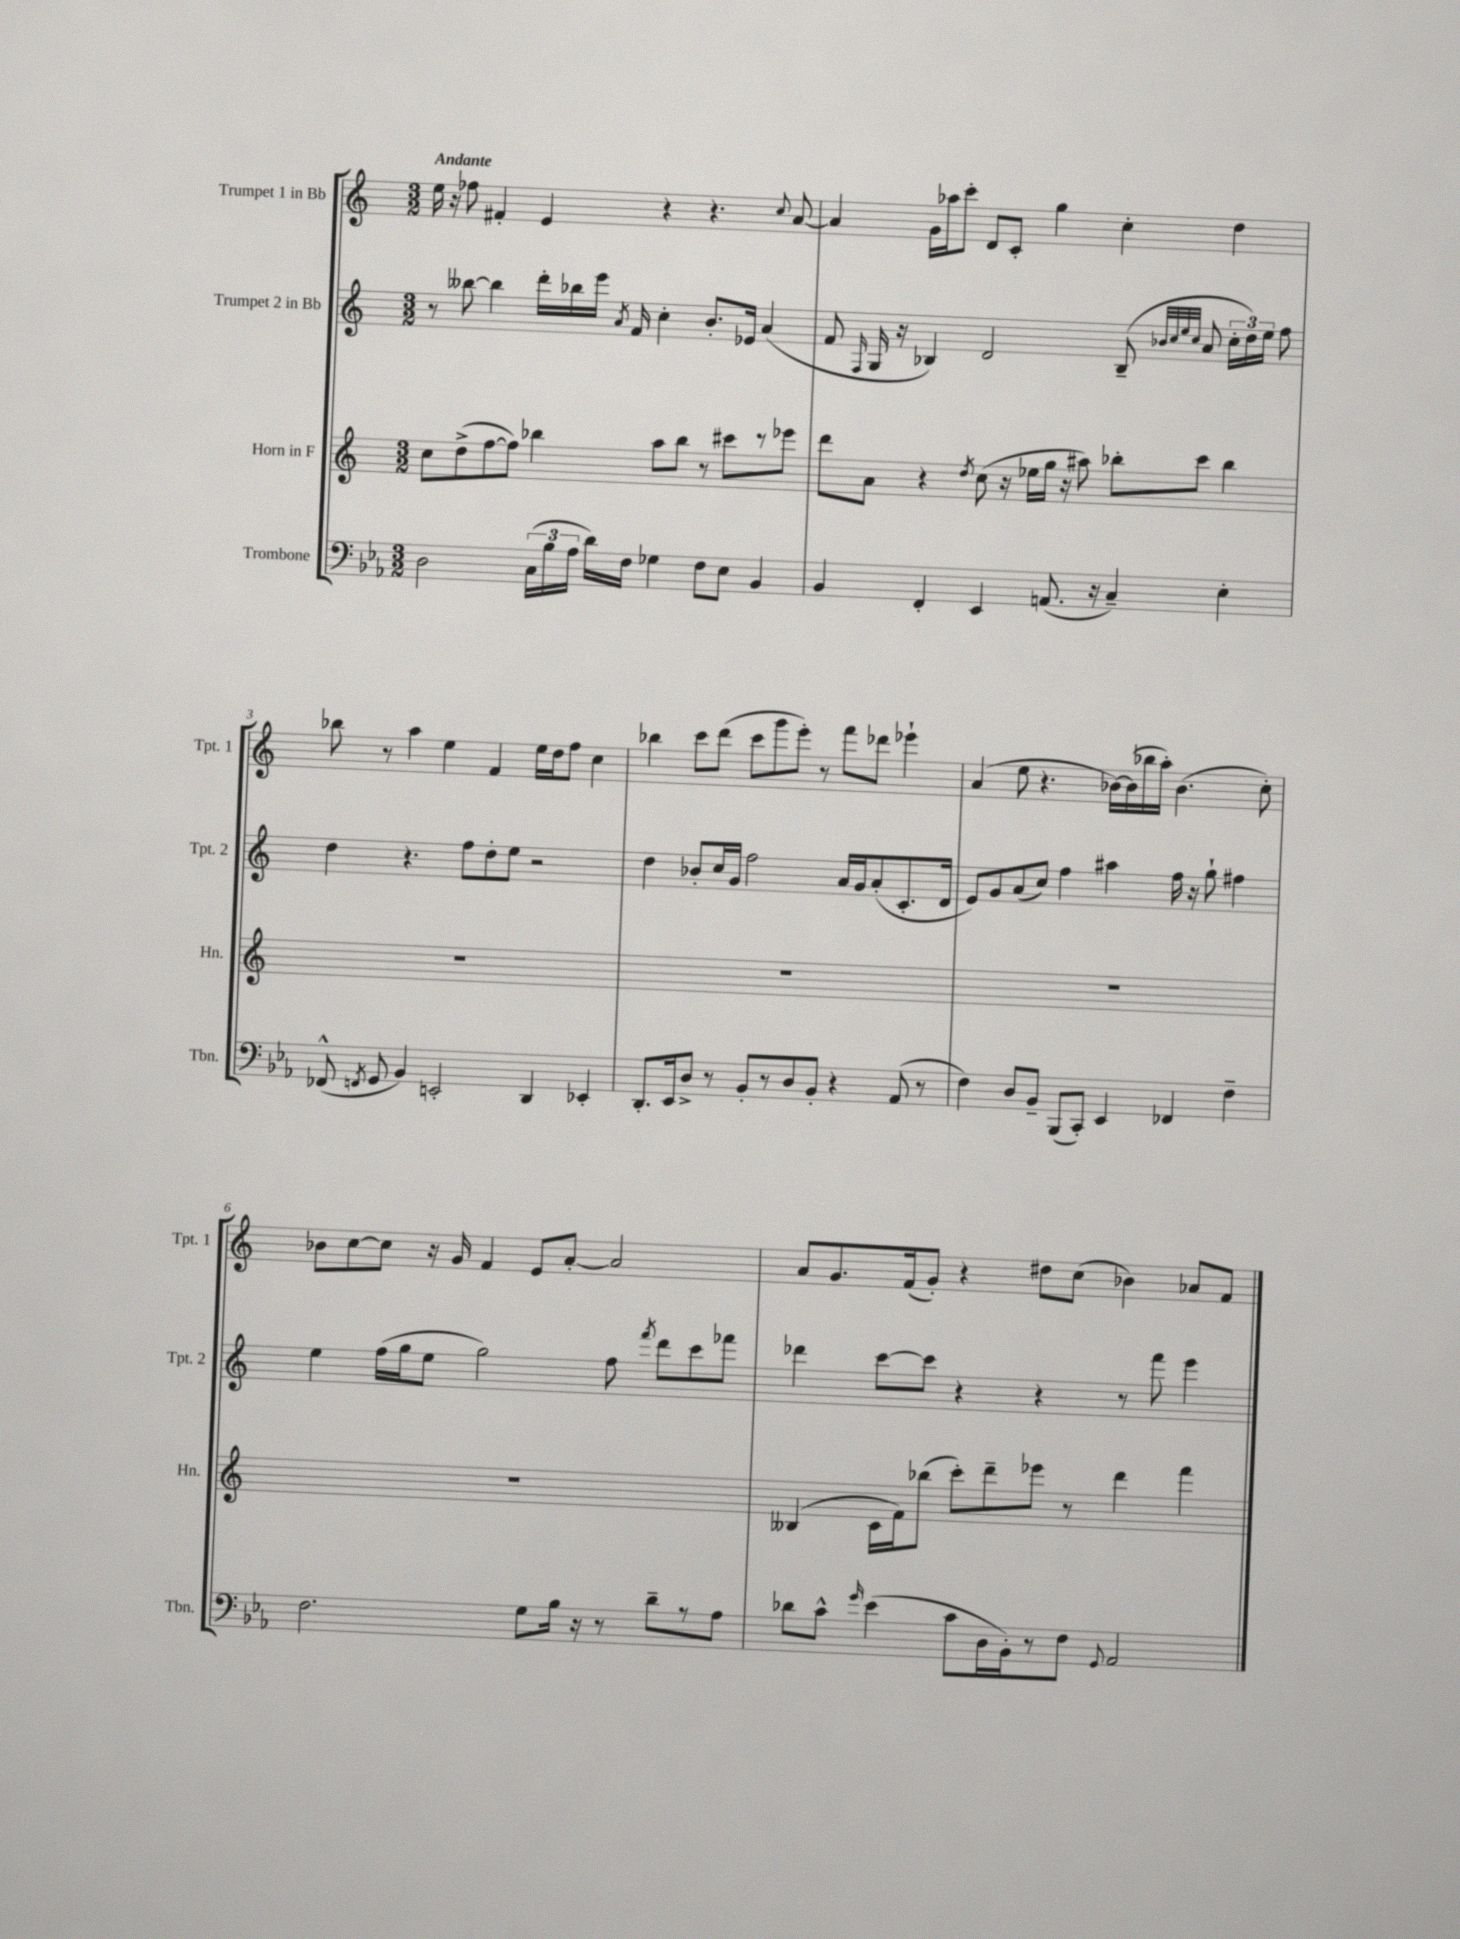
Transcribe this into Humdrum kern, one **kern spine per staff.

**kern	**kern	**kern	**kern
*staff4	*staff3	*staff2	*staff1
*clefF4	*clefG2	*clefG2	*clefG2
*k[b-e-a-]	*k[]	*k[]	*k[]
*M3/2	*M3/2	*M3/2	*M3/2
2D	8cc	8r	16ee
.	.	.	16r
.	(8dd^	[8bb--	8ff-
.	[8ff	4bb--]	4f#'
.	8ff])	.	.
(24C	4bb-	16ddd'	4e
24B-	.	.	.
.	.	16bb-	.
24A-	.	.	.
16d)	.	16eee	.
.	.	8qa	.
16F	.	16f	.
4G-	8aa	4cc'	4r
.	8bb-	.	.
8F	8r	8.b'	4.r
8E-	8ccc#	.	.
.	.	16e-	.
4BB-	8r	(4a	.
.	.	.	8qqcc
.	8eee-	.	[8a
=	=	=	=
4BB-	8ddd	8f	4a]
.	.	16qqF	.
.	8a	16G	.
.	.	16r	.
4FF'	4r	4B-)	16g
.	.	.	16aa-
.	.	.	8ccc'
.	8qdd	.	.
4EE-	(8cc	2d	8d
.	16r	.	8c'
.	16ee-	.	.
(8.AA	16gg	.	4gg
.	16r	.	.
.	8aa#)	.	.
16r	.	.	.
4C~)	8bb-'	(8B-~	4cc'
.	.	32qqb-	.
.	.	32qqcc	.
.	.	32qqee	.
.	.	32qqcc	.
.	8ccc	8a	.
4E-'	4bb-	24cc'	4dd
.	.	24dd)	.
.	.	24ee	.
.	.	8ff	.
=	=	=	=
(8FF-^^	1.r	4dd	8bb-
8qFF	.	.	.
8GG	.	.	8r
4BB-)	.	4.r	4aa
2EE'	.	.	4ee
.	.	8ff	.
.	.	8dd'	4f
.	.	8ee	.
4DD	.	2r	16ee
.	.	.	16dd
.	.	.	8ff
4EE-'	.	.	4cc
=	=	=	=
8.DD'	1.r	4dd	4bb-
16EE-	.	.	.
8D^	.	8b-'	8ccc
8r	.	16cc	(8ddd
.	.	16g	.
8BB-'	.	2ff	8ccc
8r	.	.	8ggg
8D	.	.	8eee')
8BB-'	.	.	8r
4r	.	16a	8fff
.	.	16g	.
.	.	(8a'	8ddd-
(8AA-	.	8.c'	4eee-`
8r	.	.	.
.	.	16d	.
=	=	=	=
4F)	1.r	8e)	(4a
.	.	8g	.
8D	.	(8a	8ee
8BB-~	.	8cc)	4.r
(8BBB-	.	4ff	.
8CC')	.	.	.
4EE-	.	4aa#	[16b-)
.	.	.	(16b-]
.	.	.	16bb-
.	.	.	16aa')
4FF-	.	16ff	(4.b-
.	.	16r	.
.	.	8gg`	.
4F~	.	4ff#	.
.	.	.	8cc')
=	=	=	=
2.F	1.r	4ee	8b-
.	.	.	[8cc
.	.	(16ff	8cc]
.	.	16gg	.
.	.	8ee	16r
.	.	.	16g
.	.	2gg)	4f
8G	.	.	8e
16B-	.	.	[8a'
16r	.	.	.
8r	.	8ff	2a]
.	.	8qfff	.
8d~	.	8ddd	.
8r	.	8ccc	.
8A-	.	8fff-	.
=	=	=	=
8d-	(4B--	4ddd-	8a
8c^^	.	.	8.g
16qqg	.	.	.
(4e-	16c	[8ccc	.
.	16f)	.	(16f
.	(8bb-	8ccc]	8g')
8c	8ccc')	4r	4r
16D	8ddd~	.	.
16BB-')	.	.	.
8r	8eee-	4r	8dd#
8F	8r	.	(8cc
8qqGG	.	.	.
2AA-	4ddd	8r	4b-)
.	.	8fff	.
.	4fff	4eee	8a-
.	.	.	8f
==	==	==	==
*-	*-	*-	*-
